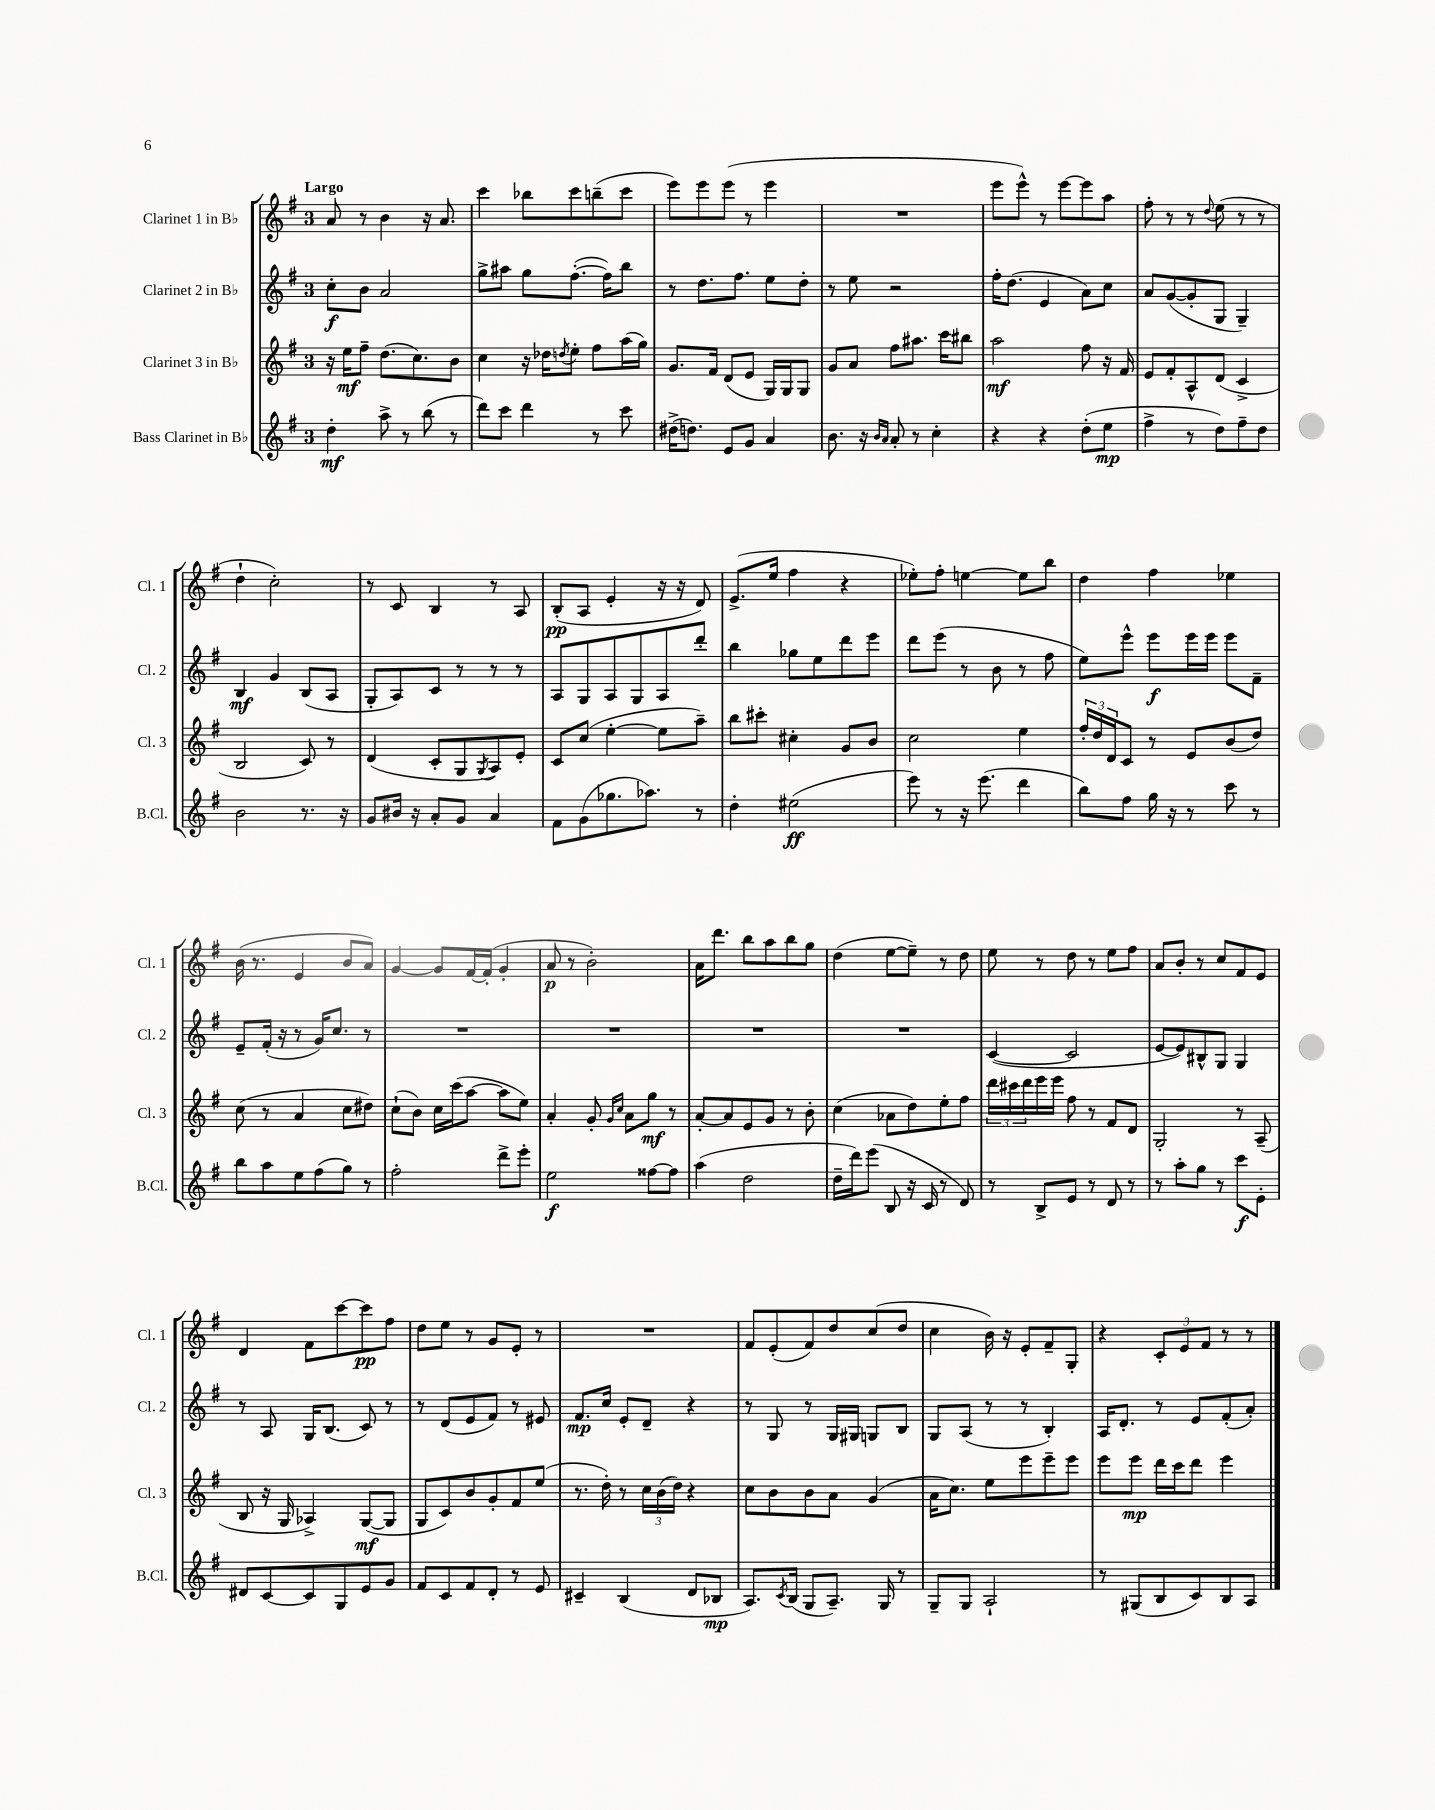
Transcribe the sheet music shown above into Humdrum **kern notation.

**kern	**kern	**kern	**kern
*staff4	*staff3	*staff2	*staff1
*clefG2	*clefG2	*clefG2	*clefG2
*k[f#]	*k[f#]	*k[f#]	*k[f#]
*M3/4	*M3/4	*M3/4	*M3/4
4dd'\	16r	8cc'\L	8a/
.	16ee\LK	.	.
.	8ff#~\J	8b\J	8r
8aa^\	(8.dd\L	2a/	4b\
8r	.	.	.
.	8.cc\)	.	.
(8bb\	.	.	16r
.	.	.	8.a/
8r	8b\J	.	.
=	=	=	=
8ddd\L)	4cc\	8gg^\L	4ccc\
8ccc\J	.	8aa#\J	.
4ddd\	16r	8gg\L	8bb-\L
.	16dd-\LK	.	.
.	8qdd/	.	.
.	8ee'\J	([8.ff#'\J	8ccc\
8r	8ff#\L	.	(8bb~\
.	.	16ff#\]LK)	.
8ccc\	(16aa\L	8bb\J	8ccc\J
.	16gg\JJ)	.	.
=	=	=	=
(16dd#^\LK	8.g/L	8r	8eee\L)
8.dd\J)	.	.	.
.	.	8.dd\L	8eee\
.	16f#/Jk	.	.
8e/L	(8d/L	.	(8eee\J
.	.	8.ff#\J	.
8g/J	8e/J	.	8r
4a/	16G/LL)	8ee\L	4eee\
.	16G/J	.	.
.	8G/J	8dd'\J	.
=	=	=	=
8.b\	8g/L	8r	2.r
.	8a/J	8ee\	.
16r	.	.	.
16qqb/LL	.	.	.
16qqa/JJ	.	.	.
8a'/	8ff#\L	2r	.
8r	8.aa#\J	.	.
4cc'\	.	.	.
.	16ccc\LK	.	.
.	8bb#\J	.	.
=	=	=	=
4r	2aa\	16ff#'\LK	8eee\L
.	.	(8.dd\J	.
.	.	.	8eee^^\J)
4r	.	4e/	8r
.	.	.	[8eee\L
(8dd'\L	8ff#\	8a\L)	8eee\]
8ee\J	16r	8cc\J	8aa\J
.	16f#/	.	.
=	=	=	=
4ff#^\	8e/L	8a/L	8ff#'\
.	8f#'/	([8g/	8r
8r	8A^^/	8g'/]	8r
.	.	.	8qqdd/
8dd\L)	(8d/J	8G/J	(8ee\
8ff#~\	4c^/	4G~/)	8r
8dd\J	.	.	8r
=	=	=	=
2b\	2B/	4B/	4dd`\
.	.	4g/	2cc'\)
8.r	8c/)	(8B/L	.
.	8r	8A/J	.
16r	.	.	.
=	=	=	=
8g/L	(4d/	8G'/L	8r
16b#/Jk	.	8A/)	8c/
16r	.	.	.
8a'/L	8c'/L	8c/J	4B/
8g/J	8G/	8r	.
.	8qG/	.	.
4a/	8A/)	8r	8r
.	8e'/J	8r	8A/
=	=	=	=
8f#\L	8c/L	8A/L	(8B'/L
(8g\	(8cc/J	8G/	8A/J
8.gg-\	[4ee'\	8A/	4e'/
.	.	8G/	.
8.aa-\J)	.	.	.
.	8ee\]L	8A/	16r
.	.	.	16r
8r	8aa~\J)	8ddd'/J	8d/)
=	=	=	=
4dd'\	8bb\L	4bb\	(8.e^/L
.	8ccc#'\J	.	.
.	.	.	16ee/Jk
(2ee#\	4cc#'\	8gg-\L	4ff#\
.	.	8ee\	.
.	8g/L	8ddd\	4r
.	8b/J	8eee\J	.
=	=	=	=
8eee\)	2cc\	8ddd\L	8ee-'\L)
8r	.	(8eee\J	8ff#'\J
16r	.	8r	[4ee\
(8.eee\	.	.	.
.	.	8b\	.
4ddd\	4ee\	8r	8ee\]L
.	.	8ff#\	8bb\J
=	=	=	=
8bb\L)	24ff#'/LL	8ee\L)	4dd\
.	24dd/	.	.
.	24d/J	.	.
8ff#\J	8c/J	8eee^^\J	.
16gg\	8r	8eee\L	4ff#\
16r	.	.	.
8r	8e/L	16eee\L	.
.	.	16eee\JJ	.
8ccc\	(8b/	8eee\L	4ee-\
8r	8dd/J)	8f#~\J	.
=	=	=	=
8bb\L	(8cc\	8e~/L	(16b\
.	.	.	8.r
8aa\	8r	(16f#'/Jk	.
.	.	16r	.
8ee\	4a/	8r	4e/
(8ff#\	.	16g/LK)	.
.	.	8.cc/J	.
8gg\J)	8cc\L	.	8b/L
8r	8dd#\J)	8r	8a/J)
=	=	=	=
2ff#'\	(8cc`\L	2.r	[4g/
.	8b\J)	.	.
.	16cc\LL	.	8g/]L
.	(16ccc\J	.	.
.	[8aa\J	.	[16f#/L
.	.	.	(16f#'/]JJ
8ddd^\L	8aa\]L	.	4g'/
8eee'\J	8ee\J)	.	.
=	=	=	=
2ee\	4a'/	2.r	8a/
.	.	.	8r
.	8g'/	.	2b'\)
.	16qqg/LL	.	.
.	16qqcc/JJ	.	.
.	8a\L	.	.
[8ff##\L	8gg\J	.	.
8ff##\]J	8r	.	.
=	=	=	=
(4aa\	[8a'/L	2.r	16a\LK
.	.	.	8.ddd\J
.	8a/]	.	.
2dd\	8e/	.	8bb\L
.	8g/J	.	8aa\
.	8r	.	8bb\
.	8b'\	.	8gg\J
=	=	=	=
16dd~\LL	(4cc\	2.r	(4dd\
16ddd\J)	.	.	.
(8eee\J	.	.	.
8B/	8a-\L	.	[8ee\L
16r	8dd\)	.	8ee~\]J)
16c/	.	.	.
8r	8ee'\	.	8r
8d/)	8ff#\J	.	8dd\
=	=	=	=
8r	24ddd\LL	([4c/	8ee\
.	24ccc#\	.	.
.	24ddd\	.	.
8B^/L	16eee\	.	8r
.	16eee\JJ	.	.
8e/J	8ff#\	2c/]	8dd\
8r	8r	.	8r
8d/	8f#/L	.	8ee\L
8r	8d/J	.	8ff#\J
=	=	=	=
8r	2G'/	[8e/L	8a/L
8aa'\L	.	8e/])	8b'/J
8gg\J	.	8B#^^/	8r
8r	.	8G/J	8cc/L
8ccc\L	8r	4G/	8f#/
8e'\J	(8A~/	.	8e/J
=	=	=	=
8d#/L	8B/	8r	4d/
[8c/	16r	8A/	.
.	16G/	.	.
8c/]	4A-^/)	16G/LK	8f#\L
.	.	(8.B/J	.
8G/	.	.	[8ccc\
8e/	([8G/L	8c/)	8ccc\]
8g/J	8G/]J	8r	8ff#\J
=	=	=	=
8f#/L	8G/L	8r	8dd\L
8c/	8c/)	(8d/L	8ee\J
8f#/	8b/	8e/	8r
8d'/J	8g'/	8f#/J)	8g/L
8r	8f#/	8r	8e'/J
8e/	(8ee/J	8e#/	8r
=	=	=	=
4c#~/	8.r	8.f#/L	2.r
.	16dd'\)	16cc/Jk	.
(4B/	8r	8e'/L	.
.	24cc\LL	8d~/J	.
.	(24b\	.	.
.	24dd\JJ)	.	.
8d/L	4r	4r	.
8B-/J	.	.	.
=	=	=	=
8.A/L)	8cc\L	8r	8f#/L
.	8b\	8G/	(8e'/
8qc/	.	.	.
(16B/Jk	.	.	.
8G/L	8b\	8r	8f#/)
8.A~/J)	8a\J	16G/LL	8dd/
.	.	16G#/JJ	.
.	(4g/	8G/L	(8cc/
16G/	.	.	.
8r	.	8B/J	8dd/J
=	=	=	=
8G~/L	16a\LK	8G/L	4cc\
.	8.cc\J)	.	.
8G/J	.	(8A/J	.
2A`/	8ee\L	8r	16b\)
.	.	.	16r
.	8eee\	8r	8e'/L
.	8eee~\	4B'/)	8f#~/
.	8eee\J	.	8G'/J
=	=	=	=
8r	8eee\L	16A/LK	4r
.	.	8.d'/J	.
(8G#/L	8eee\J	.	.
8B/	16ddd\LL	8r	12c'/L
.	16ccc\J	.	.
.	.	.	12e/
8c/)	8ddd\J	8e/L	.
.	.	.	12f#/J
8B/	4eee\	(8f#'/	8r
8A/J	.	8a'/J)	8r
==	==	==	==
*-	*-	*-	*-
